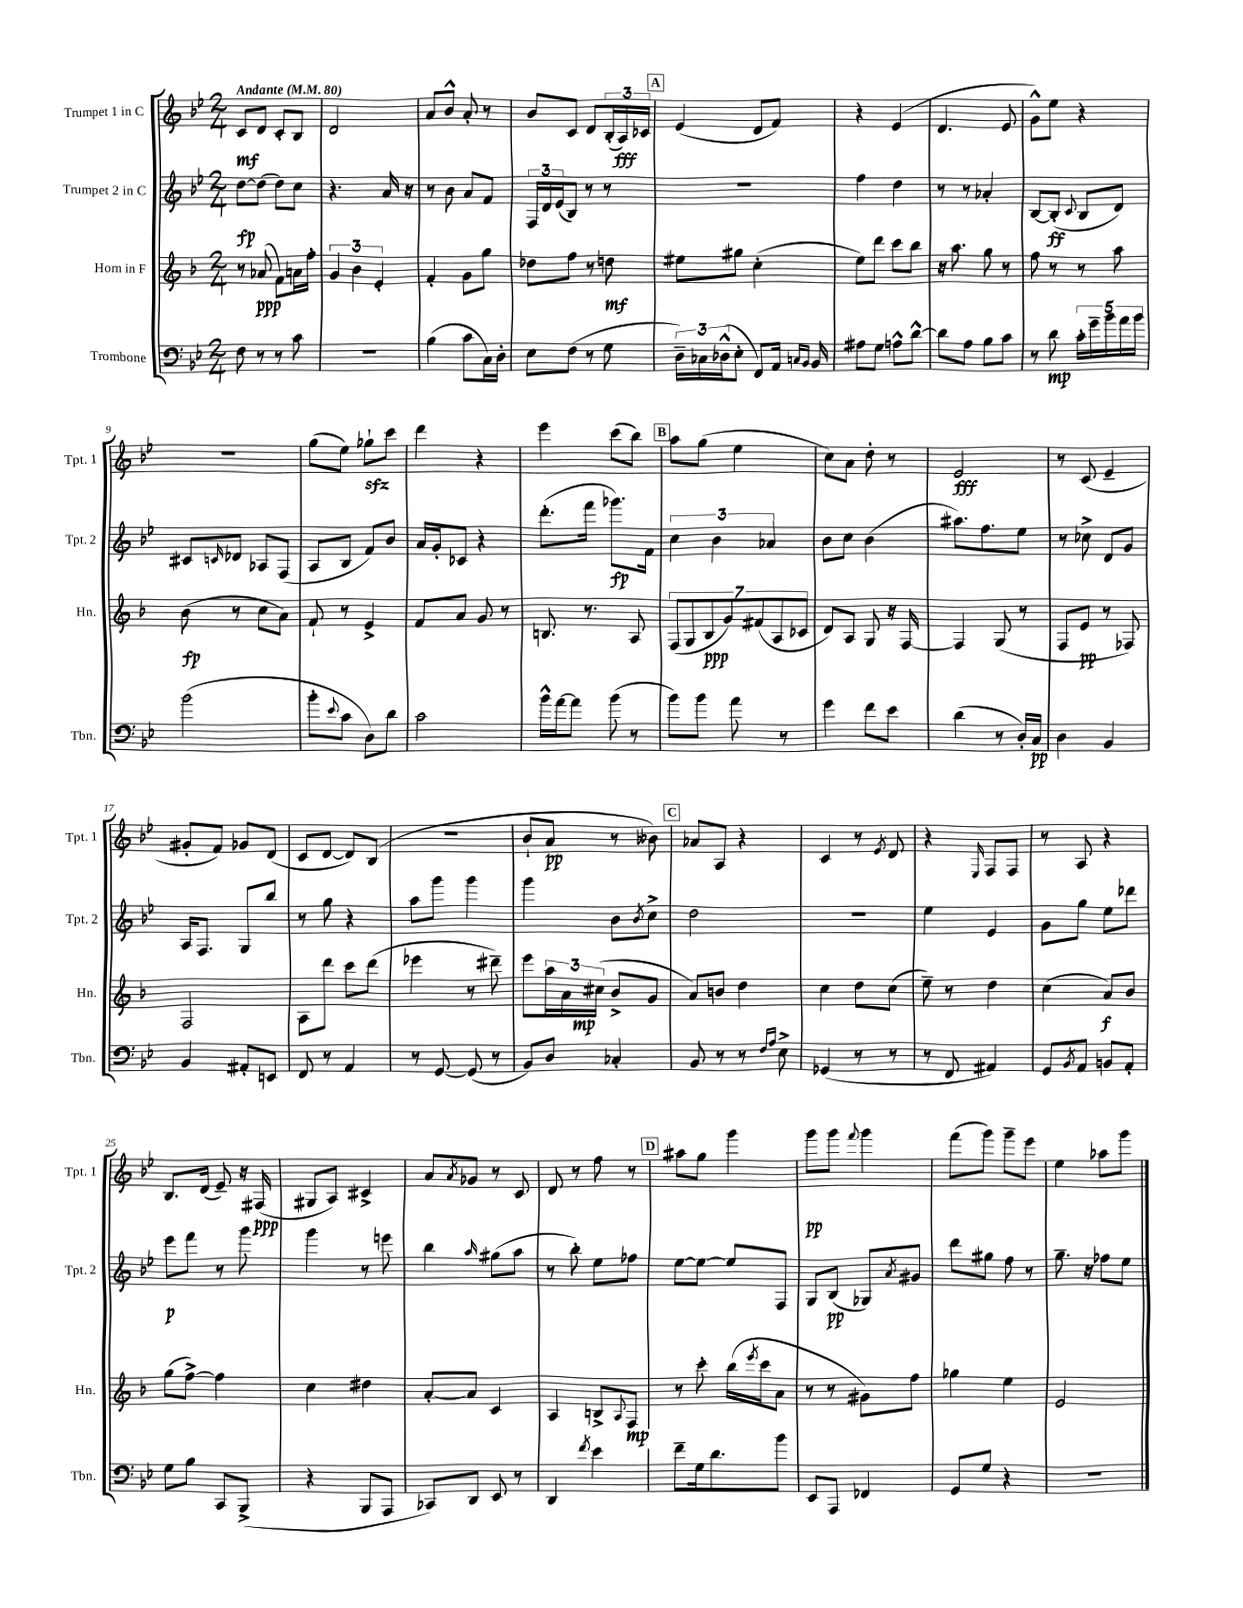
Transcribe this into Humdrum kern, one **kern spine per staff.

**kern	**kern	**kern	**kern
*staff4	*staff3	*staff2	*staff1
*clefF4	*clefG2	*clefG2	*clefG2
*k[b-e-]	*k[b-]	*k[b-e-]	*k[b-e-]
*M2/4	*M2/4	*M2/4	*M2/4
*MM80	*MM80	*MM80	*MM80
8F	8r	[8dd	8c
8r	(8a-	(8dd]	8d
8r	8f)	8dd)	8c'
8c	16a	8cc	8B-
.	16ff'	.	.
=	=	=	=
2r	6g	4.r	2d
.	6b-	.	.
.	6e'	.	.
.	.	16a	.
.	.	16r	.
=	=	=	=
(4B-	4f'	8r	8a
.	.	8b-	8b-^^
8c	8g	8a	8a'
16C)	8gg	8f	8r
16D'	.	.	.
=	=	=	=
8E-	8dd-	24F	8b-
.	.	24d	.
.	.	(24e-	.
(8F	8ff	8B-)	8c
8r	8r	8r	8d
8G	8dd	8r	(24B-'
.	.	.	24A)
.	.	.	24c-
=	=	=	=
24D~)	8ee#	2r	(4e-
24C-	.	.	.
(24D-^^	.	.	.
8E-'	8gg#	.	.
8FF)	(4cc'	.	8d
16AA	.	.	8f)
16qqC	.	.	.
16qqBB-	.	.	.
16BB-	.	.	.
=	=	=	=
8A#	8ee)	4ff	4r
8G	8ddd	.	.
8A^^	8ccc	4dd	(4e-
[8d^^	8bb-	.	.
=	=	=	=
8d]	16r	8r	4.d
.	8.aa	.	.
8A	.	8r	.
8B-	8gg	4a-'	.
8c	8r	.	8e-
=	=	=	=
8r	8ff	[8B-	8g^^)
8d	8r	(8B-']	8ee-
.	.	8qqc	.
20c'	8r	8B-	4r
20g~	.	.	.
20b-	.	.	.
.	8aa	8d)	.
20a	.	.	.
20b-	.	.	.
=	=	=	=
(2b-	(8b-	8c#	2r
.	.	16qqc	.
.	8r	8d-	.
.	8cc	8A-	.
.	8a)	(8F	.
=	=	=	=
8b-'	8f`	8A	(8gg
8qqe-	.	.	.
8c	8r	8B-	8ee-)
8D)	4e^	8f)	8gg-`
8d	.	8b-	8ccc
=	=	=	=
2c	8f	16a	4ddd
.	.	16g'	.
.	8a	8c-	.
.	8g	4r	4r
.	8r	.	.
=	=	=	=
16b-^^	8.B	(8.ddd'	4eee-
[16a	.	.	.
8a]	.	.	.
.	8.r	16fff	.
(8b-	.	8.ggg-)	(8ccc
8r	8A	.	8bb-)
.	.	16f	.
=	=	=	=
8b-)	(14F	6cc	8aa
.	14G	.	.
8b-	.	.	(8gg
.	14B-	.	.
.	.	6b-	.
.	14g)	.	.
8a	.	.	4ee-
.	(14f#	.	.
.	.	6a-	.
.	14A	.	.
8r	.	.	.
.	14c-	.	.
=	=	=	=
4g	8d)	8b-	8cc)
.	8A	8cc	8a
8f	8G	(4b-	8dd'
8e-	16r	.	8r
.	[16F	.	.
=	=	=	=
(4d	4F]	8.aa#)	2e-
.	.	8.ff	.
8r	(8G	.	.
16D')	8r	8ee-	.
16C	.	.	.
=	=	=	=
4D	8F	8r	8r
.	8e	8cc-^	(8c
4BB-	8r	8d	4e-~
.	8F-)	8g	.
=	=	=	=
4BB-	2F	16A	8g#'
.	.	8.F	.
.	.	.	8f)
8AA#'	.	8G	8g-
8EE	.	8bb-	(8d
=	=	=	=
8FF	8A	8r	8c
8r	8ddd	8gg	[8d
4AA	8ccc	4r	8d])
.	(8ddd	.	(8B-
=	=	=	=
8r	4eee-	8aa	2r
[8GG	.	8ggg	.
(8GG]	8r	4ggg	.
8r	8ddd#~)	.	.
=	=	=	=
8BB-)	8eee	4ggg	8b-`
8D	24aa	.	8a
.	24a	.	.
.	(24cc#	.	.
4C-'	8b-^	8b-	8r
.	.	8qb-	.
.	8g	8cc^	8b--)
=	=	=	=
8BB-	8a)	2dd	8a-
8r	8b	.	8A
8r	4dd	.	4r
16qqF	.	.	.
16qqA	.	.	.
8E-^	.	.	.
=	=	=	=
(4GG-	4cc	2r	4c
8r	8dd	.	8r
.	.	.	8qe-
8r	(8cc	.	8d
=	=	=	=
8r	8ee~)	4ee-	4r
8FF	8r	.	.
.	.	.	16qqE-
4AA#)	4dd	4e-	8F
.	.	.	8F
=	=	=	=
8GG	(4cc	8g	8r
8qBB-	.	.	.
8AA	.	8gg	8A
8BB	8a)	8ee-	4r
8AA'	8b-	8ddd-	.
=	=	=	=
8G	(8gg	8eee-	8.B-
8B-	[8ff^)	8fff	.
.	.	.	(16d
8CC	4ff]	8r	8e-~)
(8BBB-^	.	8ggg	16r
.	.	.	(16F#
=	=	=	=
4r	4cc	4ggg	8G#
.	.	.	8A)
8BBB-	4dd#	8r	4c#^
8AAA	.	8eee	.
=	=	=	=
8CC-)	[8a'	4bb-	8a
.	.	.	8qa
8DD	8a]	.	8g-
.	.	16qqaa	.
8EE-	4c	(8gg#	8r
8r	.	8aa	8c
=	=	=	=
4DD	4A	8r	8d
.	.	8bb-')	8r
8qf	.	.	.
4e-	8B^	8ee-	8ff
.	8qqA	.	.
.	8F	8ff-	8r
=	=	=	=
8f~	8r	[8ee-	8aa#
16G	8ccc'	8ee-_	8gg
8.d	.	.	.
.	(16bb-	8ee-]	4ggg
.	8qeee	.	.
.	16ccc	.	.
8b-	8a	8F	.
=	=	=	=
8EE-	8r	8G	8ggg
8AAA	8r	(8B-	8ggg
.	.	.	8qqfff
4FF-	8g#)	8G-)	4ggg
.	.	8qa	.
.	8ff	8g#	.
=	=	=	=
8GG	4gg-	8ddd	(8fff
8G	.	8gg#	8ggg)
4r	4ee	8ff	8ggg~
.	.	8r	8eee-
=	=	=	=
2r	2e	8.gg~	4ee-
.	.	16r	.
.	.	8ff-	8aa-
.	.	8ee-	8ggg
==	==	==	==
*-	*-	*-	*-
